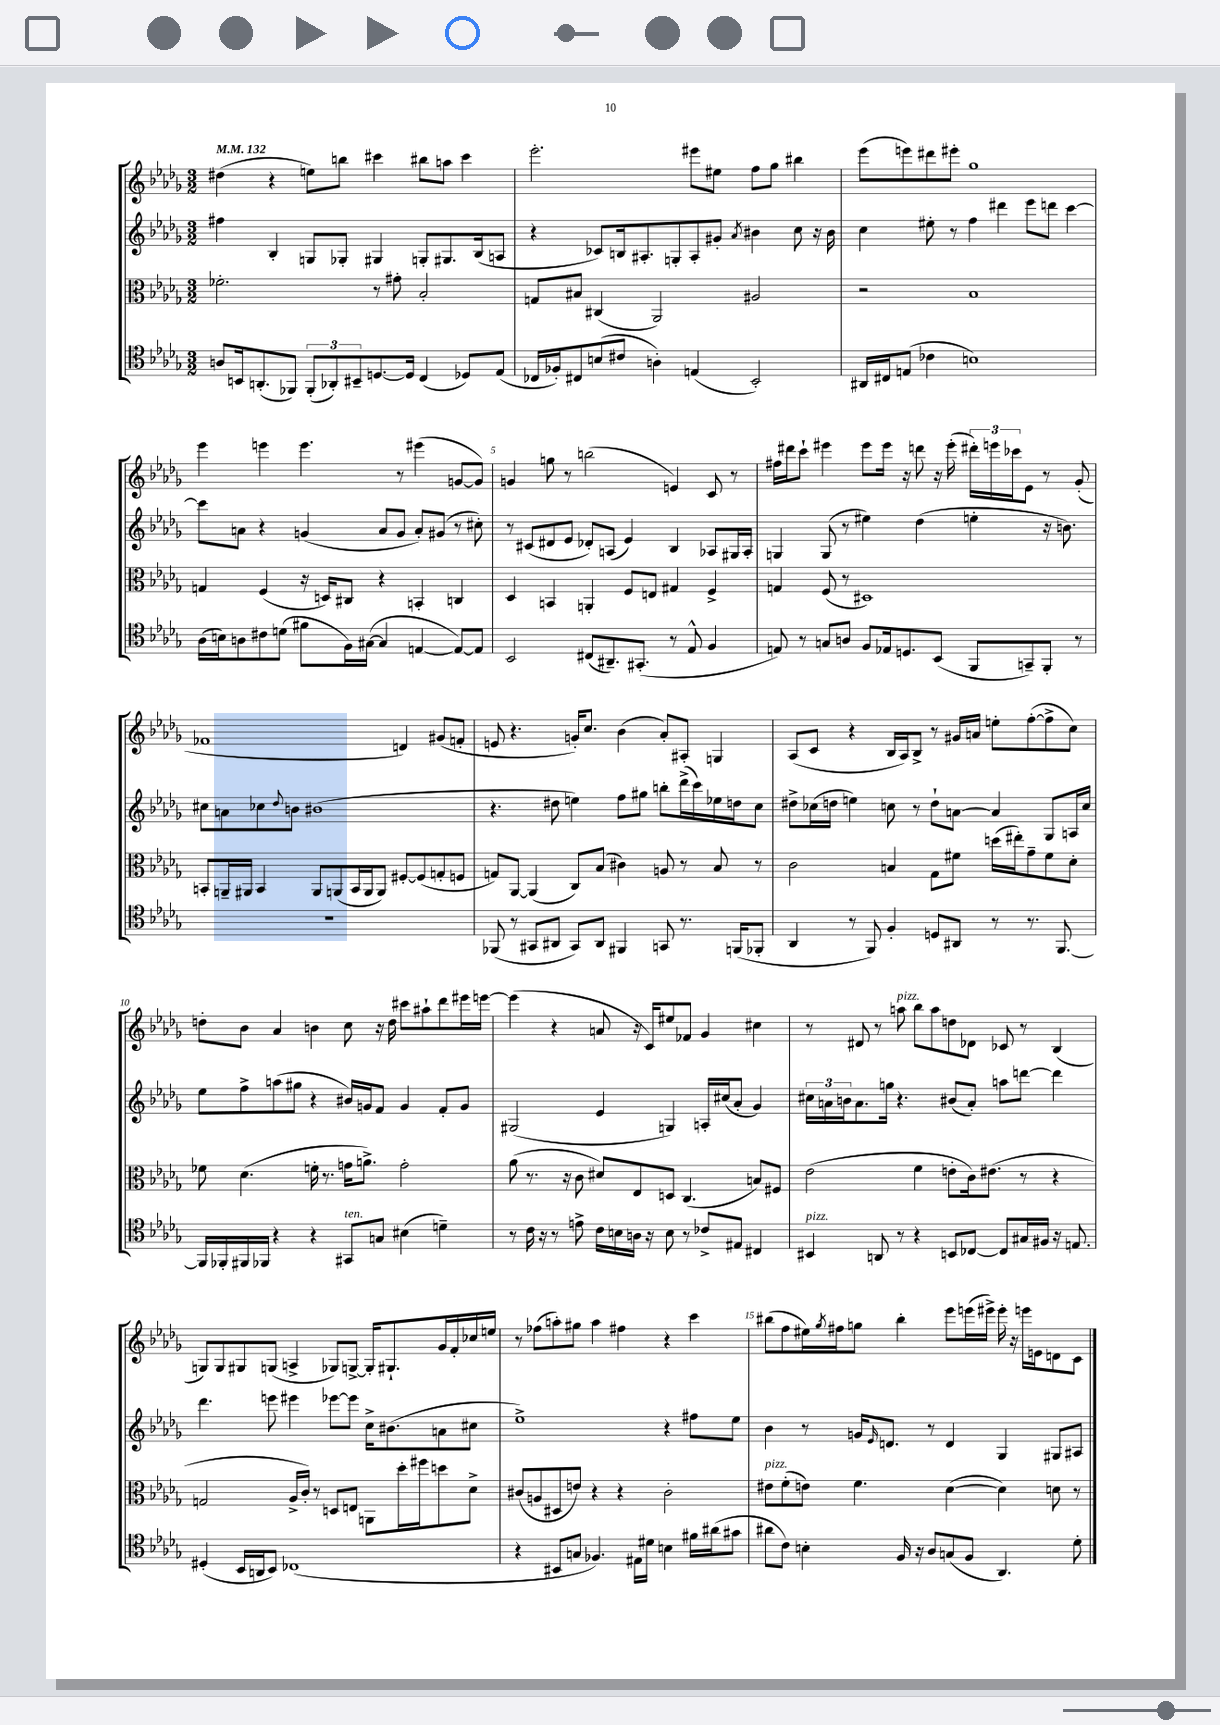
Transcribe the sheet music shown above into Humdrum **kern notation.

**kern	**kern	**kern	**kern
*part4	*part3	*part2	*part1
*staff4	*staff3	*staff2	*staff1
*clefC4	*clefC3	*clefG2	*clefG2
*k[b-e-a-d-g-]	*k[b-e-a-d-g-]	*k[b-e-a-d-g-]	*k[b-e-a-d-g-]
*M3/2	*M3/2	*M3/2	*M3/2
*MM132	*MM132	*MM132	*MM132
=1	=1	=1	=1
8An/L	2.f-X'\	4ff#X\	(4dd#X\
16BBn/k	.	.	.
(8.AAn'/	.	.	.
.	.	4B-'/	4r
8FF-X/J)	.	.	.
(12FF-'/L	.	8Gn/L	8een\L)
12AA-X'/)	.	.	.
.	.	8G-X'/J	8bbn\J
12BB#X~/	.	.	.
[8.Dn/	8r	4G#X/	4ccc#X\
.	8g#X'\	.	.
16D/Jk]	.	.	.
(4C/	2B-'/	8Gn'/L	8bb#X\L
.	.	8.G#X/	8aan\J
8D-X/L)	.	.	4ccc#\
.	.	(16B-/k	.
(8E-/J	.	8An/J	.
=2	=2	=2	=2
16C-X/LL	8Gn/L	4r	2.eee-'\
16F-X'/J)	.	.	.
8C#X/	8B#X/J	.	.
(8Bn/	(4C#X/	8c-X/L)	.
8c#X/J	.	16Bn/k	.
.	.	8.A#X'/	.
4An'\)	2AA-/)	.	.
.	.	8Gn'/	.
(4En/	.	8A#'/	8eee#X\L
.	.	8g#X'/J	8ee#X\J
.	.	8qa-/	.
2BB-'/)	2A#X/	4b#X\	8ff\L
.	.	.	8gg-\J
.	.	8cc\	4bb#X\
.	.	16r	.
.	.	16b#\	.
=3	=3	=3	=3
16AA#X/LL	2r	4cc\	(8eee-\L
16C#X/J	.	.	.
(8En/J	.	.	8eeen\)
4c-X\	.	8ee#X'\	8ddd#X\
.	.	8r	8eee#X'\J
1Bn)	1B-	4ff\	1gg-
.	.	4ddd#X\	.
.	.	8eee-\L	.
.	.	8dddn\J	.
.	.	[4ccc\	.
!!LO:LB:g=z
=4	=4	=4	=4
(16A-\LL	4Gn/	8ccc\L]	4eee-\
16Bn\J)	.	.	.
8An\	.	8an\J	.
8c#X\	(4F/	4r	4eeen\
(8dn\J	.	.	.
8f#X\L	16r	(4gn/	4.eee\
.	16Dn/KL)	.	.
16F\L)	8C#X/J	.	.
([16G#X\JJ	.	.	.
4G#/]	4r	8a/L	.
.	.	8g/J	8r
[4En/	4BBn'/	8a'/L)	(4eee#X\
.	.	(8g#X/J	.
8E/L_)	4Cn/	8r	[8gn/L
8E/J]	.	8cc#X'\)	8g/J])
=5	=5	=5	=5
2BB-/	4D-/	8r	4gn/
.	.	(8c#X/L	.
.	4BBn/	8d#X/	8ggn\
.	.	8e-/J	8r
(8C#X/L	4AAn'/	8d-X'/L)	(2bbn\
8.AA#X~/)	.	(8An/J	.
.	8F/L	4e-/)	.
(8.GG#X'/J	.	.	.
.	8En/J	.	.
8r	4G#X/	4B-/	4en/)
8E-^^/	.	.	.
4F/	4F^/	8A-X/L	8c/
.	.	16G#X/L	8r
.	.	16A-'/JJ	.
=6	=6	=6	=6
8En/)	4Gn/	4Gn/	16ff#X\LL
.	.	.	16ddd#X\J
8r	.	.	8ccc`\J
8Gn/L	(8F/	(8G/	4eee#X\
8An/J	8r	8r	.
8F/L	1D#X)	4ee#X\)	8eee#\L
16E-X/k	.	.	16eee#\Jk
8.Dn/	.	.	16r
.	.	(4dd-\	8dddn\
(8BB-/J	.	.	16r
.	.	.	(16eee#'\
8FF/L	.	4een'\	24ddd#X'\LL)
.	.	.	24eeen\
.	.	.	24ccc-X\J
8GGn~/)	.	.	8e-\J
8FF'/J	.	16r	8r
.	.	8.bn\)	.
8r	.	.	(8g-'/
!!LO:LB:g=z
=7	=7	=7	=7
1.r	8BBn'/L	8cc#X\L	1f-X
.	16AAn~/L	8an\	.
.	16AA#X/JJ	.	.
.	4BB/	8cc-X\	.
.	.	8qqdd-/	.
.	.	8bn\J	.
.	8AA#/L	(1b#X	.
.	(8AAn/	.	.
.	16BB/L	.	.
.	16AA/J	.	.
.	8AA/J)	.	.
.	[8F#X'/L	.	4dn/)
.	(8F#/]	.	.
.	8Gn'/	.	(8g#X/L
.	8Fn/J	.	8fn'/J
=8	=8	=8	=8
(8FF-X/	8Gn/L)	4.r	8en/
8r	[8AA-/J	.	4.r
8GG#X/L	(4AA-/]	.	.
8AA#X/J	.	8dd#X\	.
8GG#/L)	8C/L)	4een\)	16gn'/KL)
.	.	.	8.cc/J
8AA#/J	(8B-/J	.	.
4FF#X/	4c#X\)	8ff\L	(4b-\
.	.	8gg#X\J	.
8GGn/	8An/	8bbn'\L	8a-'/L)
8.r	8r	(16ddd-^\L	8A#X'/J
.	.	16ccc\)	.
.	8B-/	16ee-X\	4Gn/
(16FFn/KL	.	16ddn\J	.
8FF-X'/J	8r	8cc\J	.
=9	=9	=9	=9
4AA-/	2c\	8dd#X^\L	(8A-/L
.	.	(16cc-X\L	8c/J
.	.	16ddn\JJ	.
8r	.	4een\)	4r
8FF/)	.	.	.
4F'/	4Bn/	8ccn\	16B-/LL
.	.	.	16A-/J)
.	.	8r	8B-^/J
8Dn/L	8G-\L	8dd`\L	8r
8AA#X/J	8f#X\J	[8an\J	16g#X/LL
.	.	.	16an/JJ
8r	(16ddn\LL	4a/]	8een'\L
.	16ee#X'\J)	.	.
8.r	8g-~\	.	([8ff'\
.	8f#\	8G-/L	8ff^\]
[8.FF/	.	.	.
.	8d-'\J	16An/L	8cc\J)
.	.	16cc/JJ	.
!!LO:LB:g=z
=10	=10	=10	=10
16FF/LL]	8f-X\	8ee-\L	8ddn'\L
16FF-X'/	.	.	.
16FF#X/	(4.d-\	8ff^\	8b-\J
16FF-X/JJ	.	.	.
4r	.	(8aan\	4a-/
.	.	8gg#X\J	.
4r	16fn'\	4r	4bn\
.	8.r	.	.
!LO:TX:a:i:t=ten.	!	!	!
8GG#X/L	16gn\KL	16b#X/LL)	8cc\
.	8.an^\J)	16gn/J	.
8Gn/J	.	8f/J	16r
.	.	.	16dd\
(4B#X\	2g'\	4g/	8ccc#X\L
.	.	.	8aa#X`\
4dn~\)	.	8f'/L	8ddd-\
.	.	8g/J	16eee#X\L
.	.	.	[16eeen\JJ
=11	=11	=11	=11
8r	(8a-\	(2G#X/	(4eee\]
16c\	8.r	.	.
16r	.	.	.
8r	.	.	4r
.	16r	.	.
8en^\	8c\	.	.
16c\LL	8d#X/L)	4e-/	8an/
16Bn\	.	.	.
16An\JJ	8E-/	.	16r
16r	.	.	16c/KL)
8B\	8Dn/J	4Gn/)	8ee#X/
8r	(4.C/	.	8f-X/J
8c-X^/L	.	16An'/LL	4g-/
.	.	(16cc#X/J	.
8E#X/J	.	8a-'/J	.
4C#X/	8Bn/L)	4g-/)	4cc#X\
.	8F#X/J	.	.
=12	=12	=12	=12
!LO:TX:a:i:t=pizz.	!	!	!
4BB#X/	(2e-\	24cc#X\LL	8r
.	.	24an\	.
.	.	24bn\J	.
.	.	8.a\	8d#X/
8AAn/	.	.	8r
.	.	16ggn\Jk	.
!	!	!	!LO:TX:a:i:t=pizz.
8r	.	4.r	8aan\
4r	4f\	.	8bb-\L
.	.	.	8aa\
8BBn/L	8en'\L	(8b#X/L	8ddn\
[8C-X/J	16c\k)	8a'/J)	8d-X\J
.	(8.e#X\J	.	.
8C-/L]	.	8aan\L	8c-X/
16G#X/L	8r	[8dddn\J	8r
16F#X/JJ	.	.	.
16r	4r	4ddd\]	(4B-/
8.En/	.	.	.
!!LO:LB:g=z
=13	=13	=13	=13
(4D#X'/	2Gn/	4.ddd-\	8Gn/L)
.	.	.	8G/
16BB-/LL	.	.	8G#X/
16AAn/J	.	.	.
8BB-/J)	.	8eeen\	(8Gn/J
(1C-X	16A-^/LL	4eee#X\	4An^/
.	16c'/JJ)	.	.
.	8r	.	.
.	8Dn/L	[8eee-X\L	8G-X/L)
.	8En/J	8eee-\J]	[8Gn^/J
.	8AAn\L	16cc^\KL	16G'/KL]
.	.	(8.b#X\	8.G#X`/
.	16dd-'\L	.	.
.	16ff#X\J	.	.
.	8ddn\	8an\	16g-/L
.	.	.	16f'/
.	8d-^\J	8cc#X\J	16cc-X/
.	.	.	16een/JJ
=14	=14	=14	=14
4r	(8c#X/L	1ee-^)	8r
.	8An/	.	(8ff-X\L
8BB#X/L	8D#X/	.	8aan'\)
8Gn/J	8en/J)	.	8gg#X\J
4.F-X/)	4r	.	4aa\
.	4r	.	4ff#X\
16E#X\LL	.	.	.
16d#X\JJ	.	.	.
4Bn\	2c#'\	4r	4r
16f#X\LL	.	8ff#X\L	4ccc\
(16a#X\J	.	.	.
8g#X\J	.	8ee-\J	.
=15	=15	=15	=15
!	!LO:TX:a:i:t=pizz.	!	!
8a#X\L	8e#X\L	4b-\	(8bb#X\L
8c\J)	(8f'\	.	8ff\
4Bn'\	8en\J)	8r	16ee#X\L)
.	.	.	8qgg-/
.	.	.	16ff#X\J
.	4.f\	16gn/KL	8ggn\J
.	.	16qqe-/	.
.	.	8.dn/J	.
16F/	.	.	4bb#'\
16r	.	.	.
8A-/L	.	8r	.
(8Gn/	([4d-\	4d/	8eee-\L
8F/J	.	.	(16eeen\L
.	.	.	16eee#X^\JJ)
4.AA-/)	4d-\])	4G-/	16eee#'\
.	.	.	16r
.	.	.	16eeen\LL
.	.	.	16en\J
.	8dn\	8G#X/L	8dn\
8d-'\	8r	8A#X/J	8c\J
==	==	==	==
*-	*-	*-	*-
